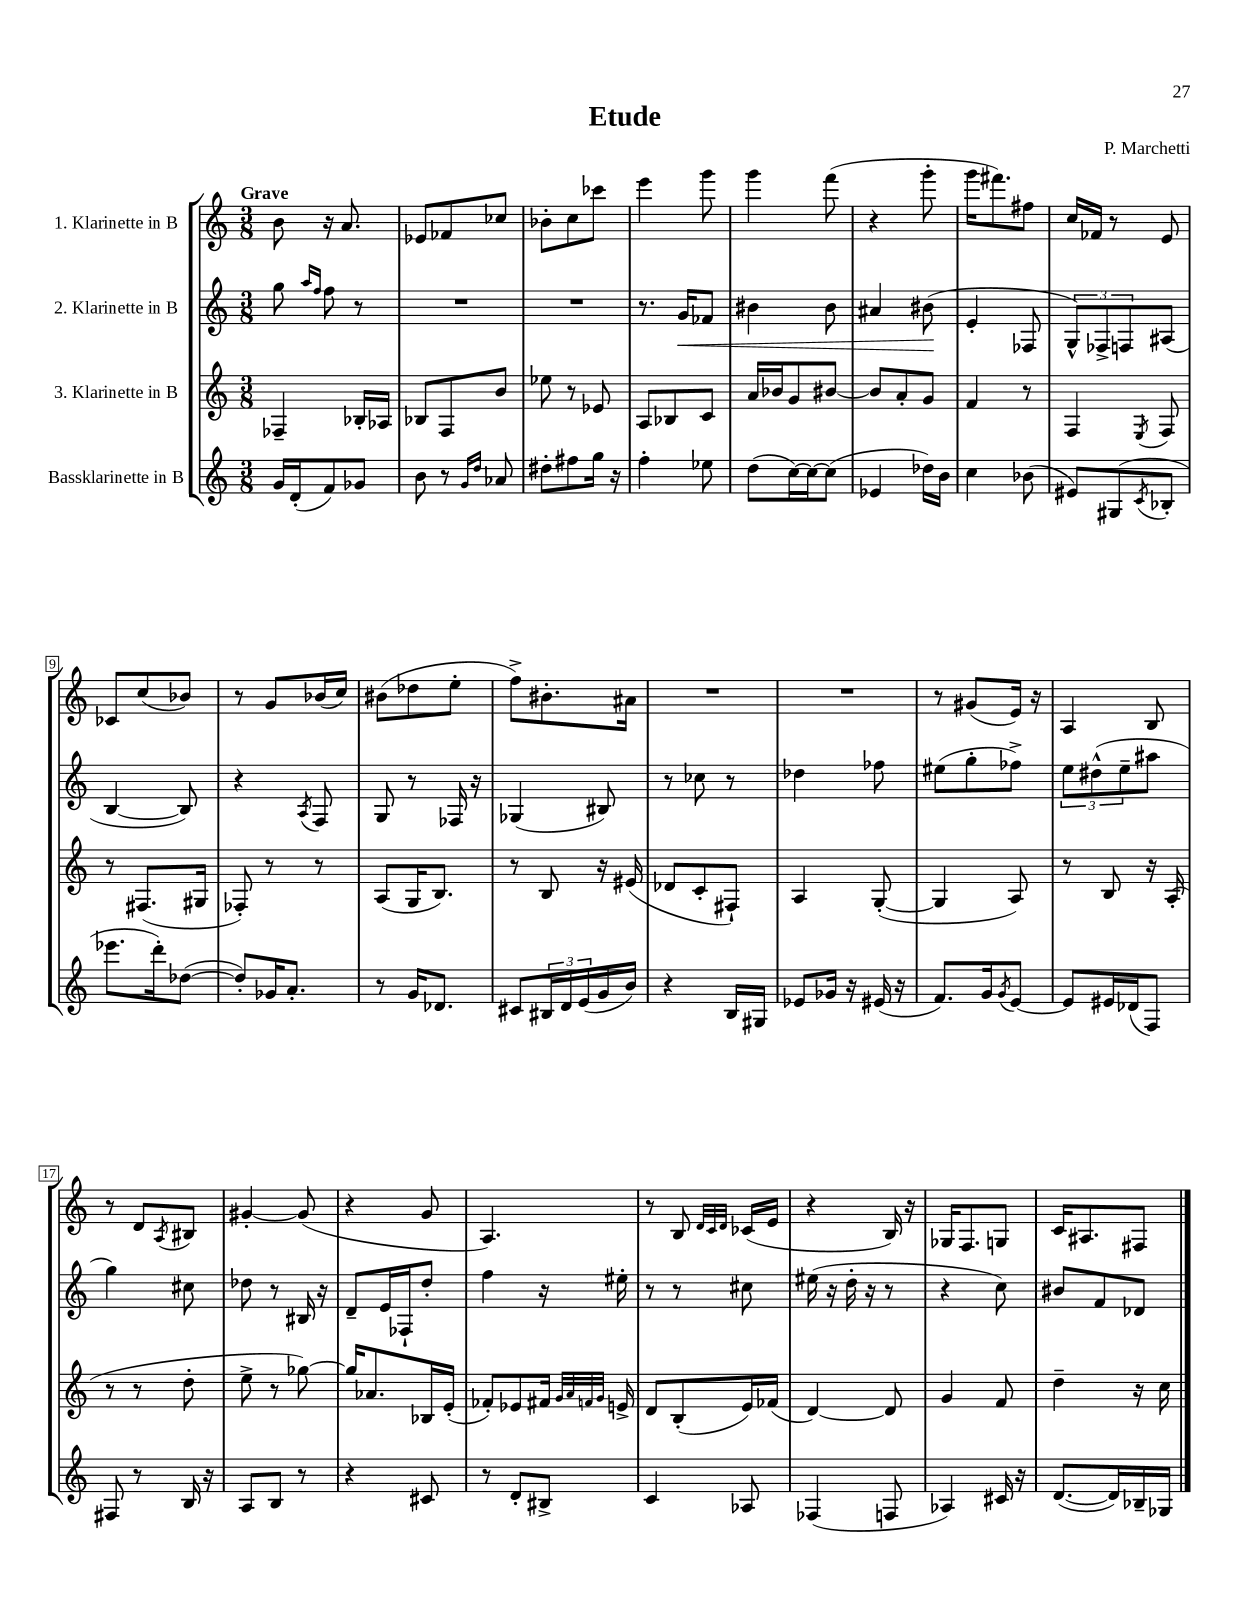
\header { title = "Etude" composer = "P. Marchetti" }
<<
\new StaffGroup <<
\new Staff = "s0" \with { instrumentName = "1. Klarinette in B" } {
    \clef treble \key c \major \numericTimeSignature \time 3/8 \tempo "Grave"
    b'8 r16 a'8. |
    ees'8 fes'8 ces''8 |
    bes'8-. c''8 ces'''8 |
    e'''4 g'''8 |
    g'''4 f'''8( |
    r4 g'''8-. |
    g'''16 fis'''8.) fis''8 |
    c''16 fes'16 r8 e'8 |
    ces'8 c''8( bes'8) |
    r8 g'8 bes'16( c''16) |
    bis'8( des''8 e''8-. |
    f''8->) bis'8.-. ais'16 |
    R4. |
    R4. |
    r8 gis'8( e'16) r16 |
    a4 b8 |
    r8 d'8 \acciaccatura { a8 } bis8 |
    gis'4~-. gis'8( |
    r4 g'8 |
    a4.) |
    r8 b8 \grace { d'32 c'32 d'32 } ces'16( e'16 |
    r4 b16) r16 |
    ges16 f8. g8 |
    c'16 ais8. fis8 \bar "|." |
}
\new Staff = "s1" \with { instrumentName = "2. Klarinette in B" } {
    \clef treble \key c \major \numericTimeSignature \time 3/8
    g''8 \grace { a''16 f''16 } f''8 r8 |
    R4. |
    R4. |
    r8. g'16\< fes'8 |
    bis'4 bis'8 |
    ais'4 bis'8\!( |
    e'4-. fes8 |
    \tuplet 3/2 { g8-^) fes8-> f8 } ais8( |
    b4~ b8) |
    r4 \acciaccatura { a8 } f8 |
    g8 r8 fes16 r16 |
    ges4( bis8) |
    r8 ces''8 r8 |
    des''4 fes''8 |
    eis''8( g''8-. fes''8->) |
    \tuplet 3/2 { e''8 dis''8-^( e''8-- } ais''8 |
    g''4) cis''8 |
    des''8 r8 bis16 r16 |
    d'8-- e'16 fes16-! d''8-. |
    f''4 r16 eis''16-. |
    r8 r8 cis''8 |
    eis''16( r16 d''16-. r16 r8 |
    r4 c''8) |
    bis'8 f'8 des'8 \bar "|." |
}
\new Staff = "s2" \with { instrumentName = "3. Klarinette in B" } {
    \clef treble \key c \major \numericTimeSignature \time 3/8
    fes4-- bes16-. aes16 |
    bes8 f8 b'8 |
    ees''8 r8 ees'8 |
    a8 bes8 c'8 |
    a'16 bes'16 g'8 bis'8~ |
    bis'8 a'8-. g'8 |
    f'4 r8 |
    f4 \acciaccatura { e8 } f8 |
    r8 fis8.( gis16 |
    fes8-.) r8 r8 |
    a8( g16 b8.) |
    r8 b8 r16 eis'16( |
    des'8 c'8-. fis8-!) |
    a4 g8~-.( |
    g4 a8) |
    r8 b8 r16 a16-.( |
    r8 r8 d''8-. |
    e''8-> r8 ges''8~) |
    ges''16 aes'8. bes16 e'16-.( |
    fes'8-.) ees'8 fis'16 \grace { g'32 a'32 f'32 g'32 } e'16-> |
    d'8 b8-.( e'16) fes'16( |
    d'4~) d'8 |
    g'4 f'8 |
    d''4-- r16 c''16 \bar "|." |
}
\new Staff = "s3" \with { instrumentName = "Bassklarinette in B" } {
    \clef treble \key c \major \numericTimeSignature \time 3/8
    g'16 d'16-.( f'8) ges'8 |
    b'8 r8 \grace { g'16 d''16 } aes'8 |
    dis''8-. fis''8 g''16 r16 |
    f''4-. ees''8 |
    d''8( c''16~) c''16~ c''8( |
    ees'4 des''16) b'16 |
    c''4 bes'8( |
    eis'8) gis8( \acciaccatura { c'8 } bes8-. |
    ees'''8. d'''16-.) des''8~( |
    des''8-.) ges'16 a'8.-. |
    r8 g'16 des'8. |
    cis'8 \tuplet 3/2 { bis16 d'16 e'16( } g'16 b'16) |
    r4 b16 gis16 |
    ees'8 ges'16 r16 eis'16( r16 |
    f'8.) g'16 \acciaccatura { g'8 } e'8~ |
    e'8 eis'16 des'16( f8) |
    fis8 r8 b16 r16 |
    a8 b8 r8 |
    r4 cis'8 |
    r8 d'8-. bis8-> |
    c'4 aes8 |
    fes4( f8 |
    aes4) cis'16 r16 |
    d'8.~( d'16) bes16-- ges16 \bar "|." |
}
>>
>>
\layout { \context { \Score \override BarNumber.stencil = #(make-stencil-boxer 0.1 0.3 ly:text-interface::print) } }
